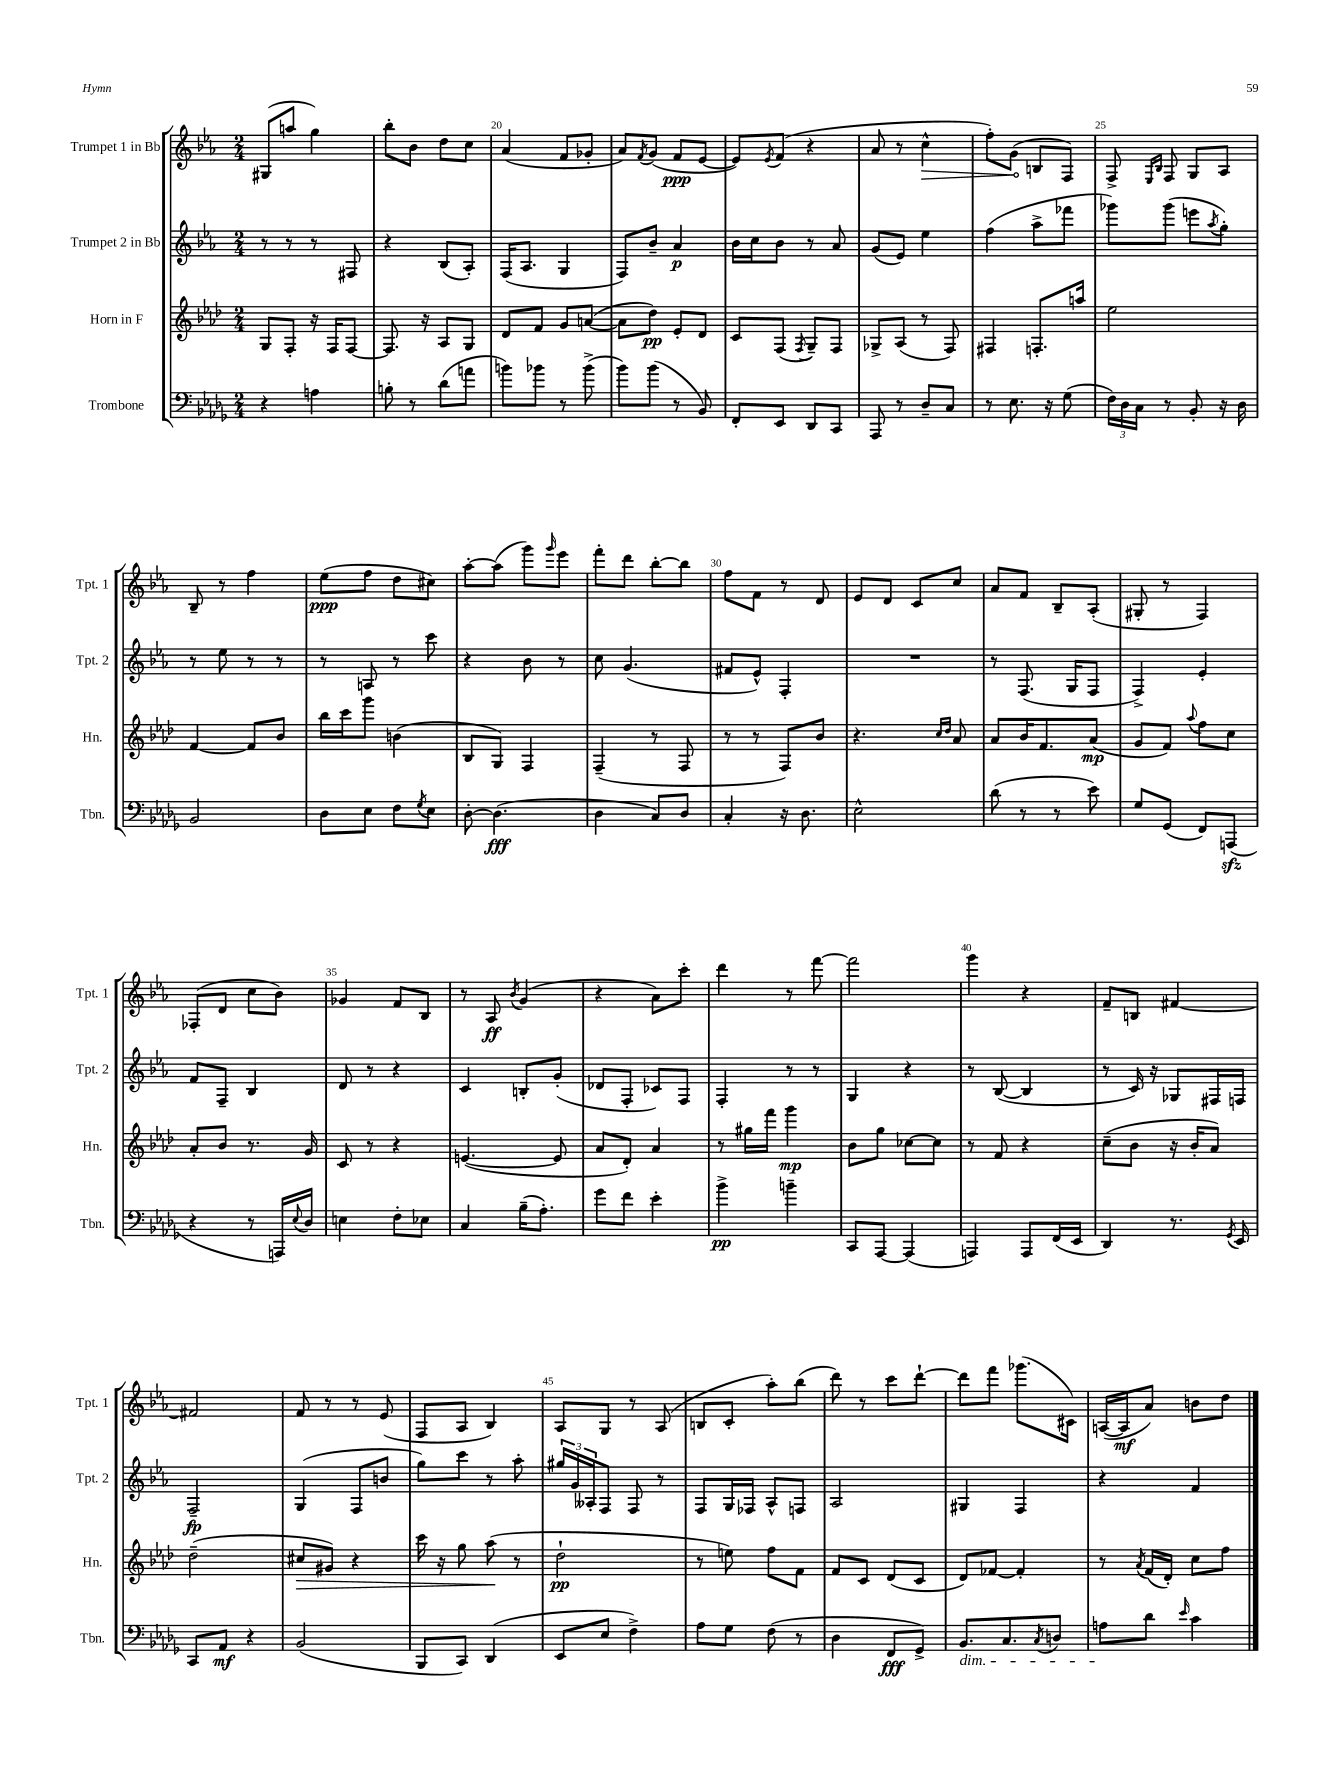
<<
\new StaffGroup <<
\new Staff = "s0" \with { instrumentName = "Trumpet 1 in Bb" shortInstrumentName = "Tpt. 1" } {
    \clef treble \key ees \major \numericTimeSignature \time 2/4
    gis8( a''8 g''4) |
    bes''8-. bes'8 d''8 c''8 |
    aes'4( f'8 ges'8-. |
    aes'8) \acciaccatura { f'8 } g'8( f'8\ppp ees'8~ |
    ees'8) \acciaccatura { ees'8 } f'8( r4 |
    aes'8 r8 \once \override Hairpin.circled-tip = ##t c''4-^\> |
    f''8-.) g'8\!( b8 f8) |
    f8-> \grace { ees16 bes16 } f8 g8 aes8 |
    bes8-- r8 f''4 |
    ees''8\ppp( f''8 d''8 cis''8) |
    aes''8~-. aes''8( g'''8) \grace { g'''16 } ees'''8 |
    f'''8-. d'''8 bes''8~-. bes''8 |
    f''8 f'8 r8 d'8 |
    ees'8 d'8 c'8 c''8 |
    aes'8 f'8 bes8-- aes8-.( |
    gis8-. r8 f4) |
    fes8-.( d'8 c''8 bes'8) |
    ges'4 f'8 bes8 |
    r8 aes8\ff \acciaccatura { bes'8 } g'4( |
    r4 aes'8) c'''8-. |
    d'''4 r8 f'''8~ |
    f'''2 |
    g'''4 r4 |
    f'8-- b8 fis'4~ |
    fis'2 |
    f'8 r8 r8 ees'8( |
    f8 aes8 bes4) |
    aes8 g8 r8 aes8( |
    b8 c'8-. aes''8-.) bes''8( |
    d'''8) r8 c'''8 d'''8~-! |
    d'''8 f'''8 ges'''8.( cis'16) |
    a16~( a16\mf aes'8) b'8 d''8 \bar "|." |
}
\new Staff = "s1" \with { instrumentName = "Trumpet 2 in Bb" shortInstrumentName = "Tpt. 2" } {
    \clef treble \key ees \major \numericTimeSignature \time 2/4
    r8 r8 r8 fis8 |
    r4 bes8( aes8-.) |
    f16( aes8. g4 |
    f8) bes'8-- aes'4\p |
    bes'16 c''16 bes'8 r8 aes'8 |
    g'8( ees'8) ees''4 |
    f''4( aes''8-> fes'''8 |
    ges'''8) ges'''8( e'''8 \acciaccatura { aes''8 } g''8-.) |
    r8 ees''8 r8 r8 |
    r8 a8 r8 c'''8 |
    r4 bes'8 r8 |
    c''8 g'4.( |
    fis'8 ees'8-^) f4-. |
    R2 |
    r8 f8.( g16 f8 |
    f4->) ees'4-. |
    f'8 f8-- bes4 |
    d'8 r8 r4 |
    c'4 b8-. g'8-.( |
    des'8 f8-. ces'8) f8 |
    f4-. r8 r8 |
    g4 r4 |
    r8 bes8~( bes4 |
    r8 c'16) r16 ges8 fis16 f16 |
    f2--\fp |
    g4( f8 b'8 |
    g''8) c'''8 r8 aes''8-. |
    \tuplet 3/2 { gis''16 g'16 aeses16-. } f8 f8 r8 |
    f8 g16 fes16 aes8-^ f8 |
    aes2 |
    gis4 f4 |
    r4 f'4 \bar "|." |
}
\new Staff = "s2" \with { instrumentName = "Horn in F" shortInstrumentName = "Hn." } {
    \clef treble \key aes \major \numericTimeSignature \time 2/4
    g8 f8-. r16 f16 f8~ |
    f8. r16 aes8 g8 |
    des'8 f'8 g'8 a'8~( |
    a'8 des''8\pp) ees'8-. des'8 |
    c'8 f8( \acciaccatura { f8 } g8--) f8 |
    ges8-> aes8( r8 f8) |
    fis4 f8.-. a''16 |
    ees''2 |
    f'4~ f'8 bes'8 |
    bes''16 c'''16 g'''8 b'4( |
    bes8 g8) f4 |
    f4--( r8 f8 |
    r8 r8 f8) bes'8 |
    r4. \grace { c''16 des''16 } aes'8 |
    aes'8 bes'16 f'8. aes'8\mp( |
    g'8 f'8) \appoggiatura { aes''8 } f''8 c''8 |
    aes'8-. bes'8 r8. g'16 |
    c'8 r8 r4 |
    e'4.~( e'8 |
    aes'8 des'8-.) aes'4 |
    r8 gis''16 f'''16 g'''4\mp |
    bes'8 g''8 ces''8~ ces''8 |
    r8 f'8 r4 |
    c''8--( bes'8 r16 bes'16-. aes'8) |
    des''2--( |
    cis''8\> gis'8) r4 |
    c'''16 r16 g''8 aes''8\!( r8 |
    des''2-!\pp |
    r8 e''8) f''8 f'8 |
    f'8 c'8 des'8( c'8 |
    des'8) fes'8~ fes'4-. |
    r8 \acciaccatura { aes'8 } f'16( des'16-.) c''8 f''8 \bar "|." |
}
\new Staff = "s3" \with { instrumentName = "Trombone" shortInstrumentName = "Tbn." } {
    \clef bass \key des \major \numericTimeSignature \time 2/4
    r4 a4 |
    b8-. r8 des'8( a'8 |
    b'8) bes'8 r8 bes'8->( |
    bes'8) bes'8( r8 bes,8) |
    f,8-. ees,8 des,8 c,8 |
    aes,,8 r8 des8-- c8 |
    r8 ees8. r16 ges8( |
    \tuplet 3/2 { f16) des16 c16 } r8 bes,8-. r16 des16 |
    bes,2 |
    des8 ees8 f8 \acciaccatura { ges8 } ees8 |
    des8~-. des4.\fff( |
    des4 c8) des8 |
    c4-. r16 des8. |
    ees2-^ |
    des'8( r8 r8 ees'8) |
    ges8 ges,8( f,8) a,,8\sfz( |
    r4 r8 a,,16) \appoggiatura { ees8 } des16 |
    e4 f8-. ees8 |
    c4 bes16--( aes8.-.) |
    ges'8 f'8 ees'4-. |
    bes'4->\pp b'4-- |
    c,8 aes,,8~ aes,,4( |
    a,,4) a,,8 f,16( ees,16 |
    des,4) r8. \acciaccatura { ges,8 } ees,16 |
    c,8 aes,8\mf r4 |
    bes,2( |
    bes,,8 c,8) des,4( |
    ees,8 ees8 f4->) |
    aes8 ges8 f8( r8 |
    des4 f,8\fff ges,8->) |
    bes,8.\dim c8. \acciaccatura { c8 } d8 |
    a8\! des'8 \grace { ees'16 } c'4 \bar "|." |
}
>>
>>
\layout { \context { \Score currentBarNumber = #18 \override BarNumber.break-visibility = ##(#f #t #t) barNumberVisibility = #(every-nth-bar-number-visible 5) } }
